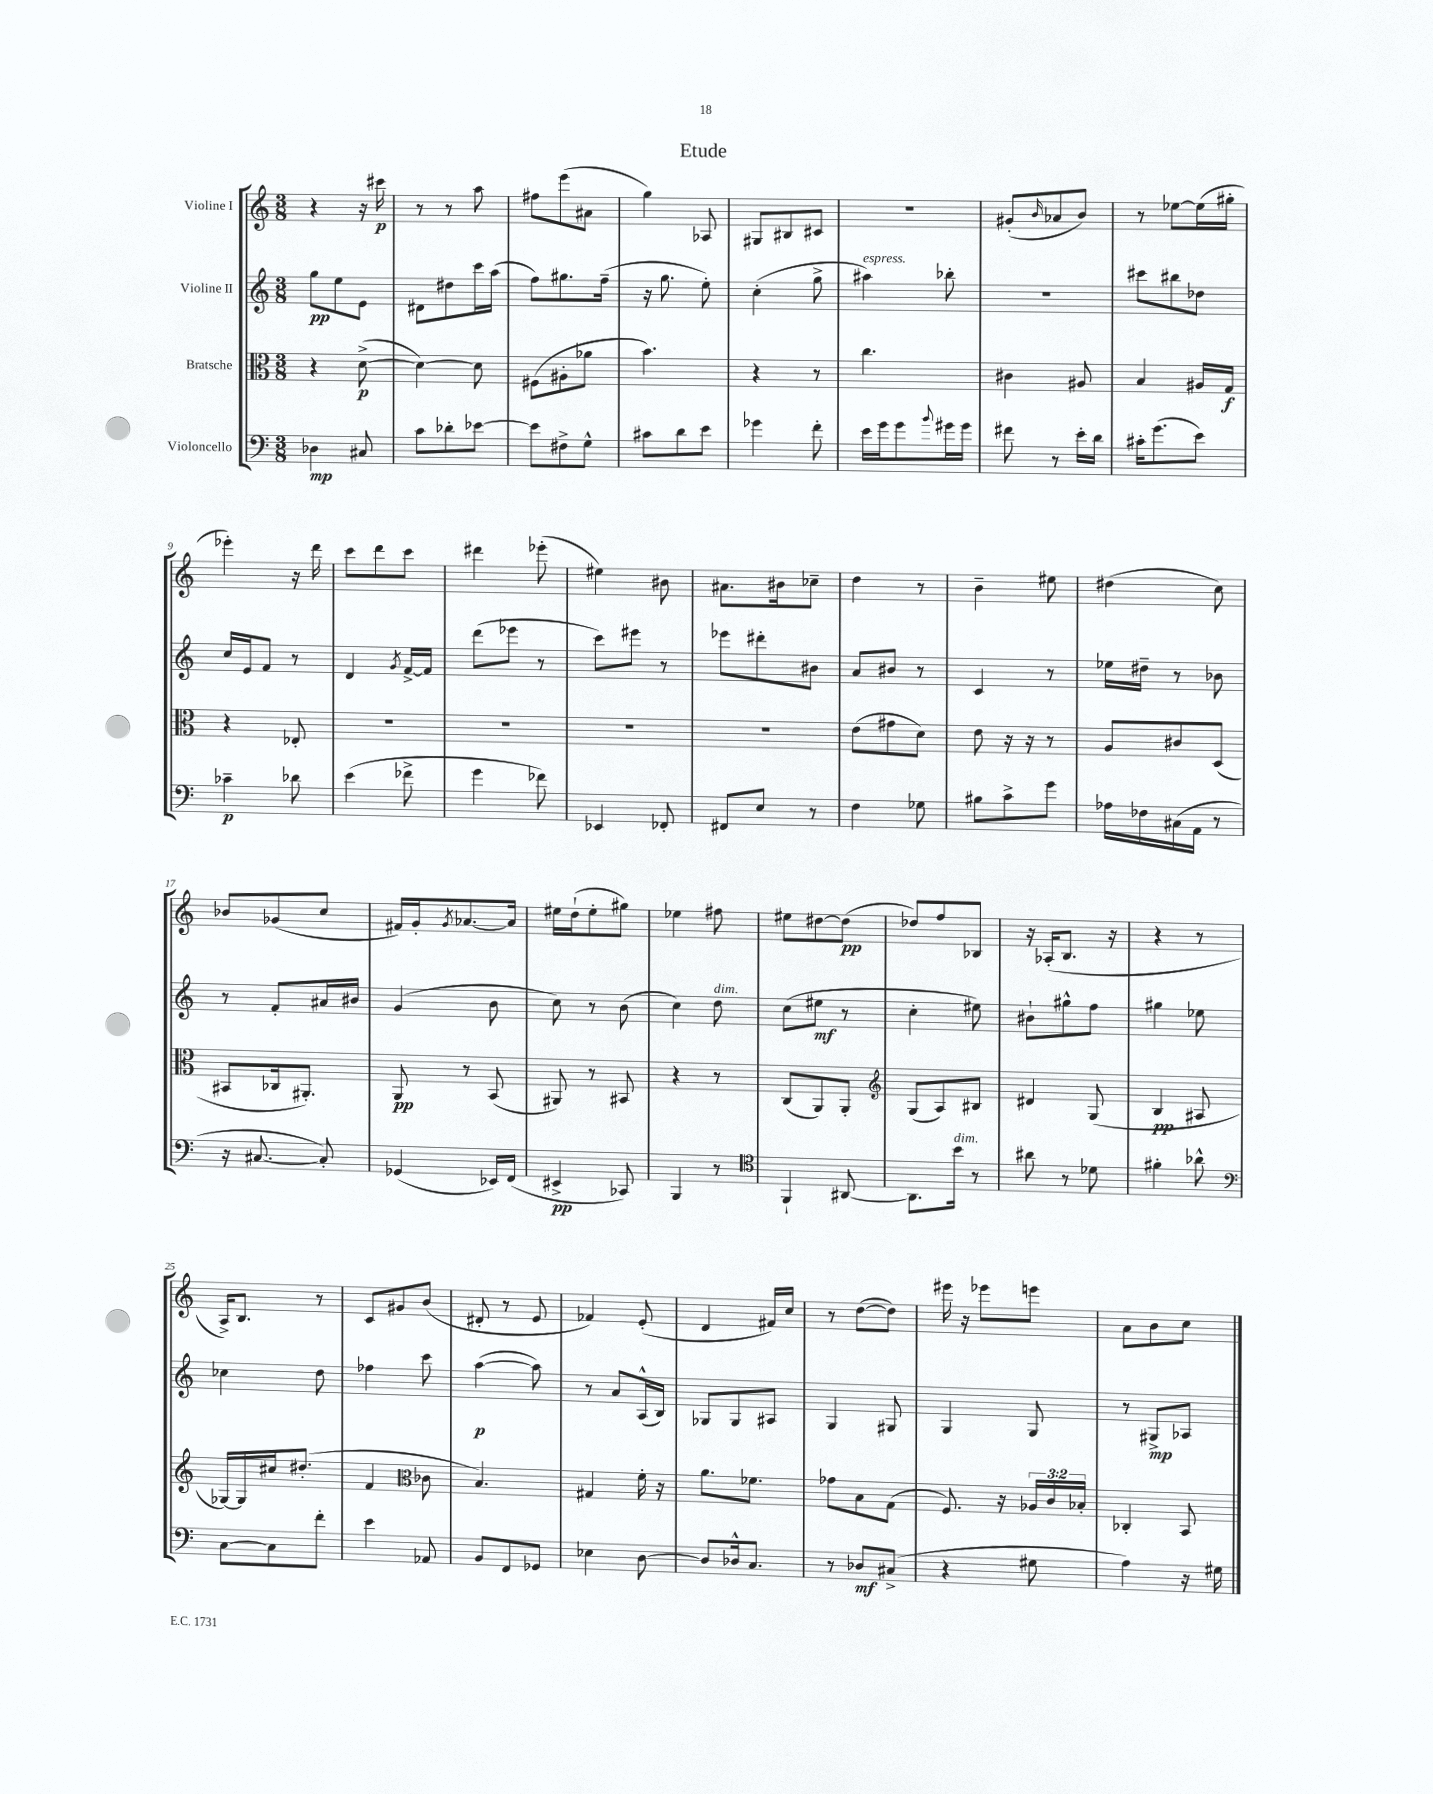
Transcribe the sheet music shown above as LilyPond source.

\header { title = "Etude" }
<<
\new StaffGroup <<
\new Staff = "s0" \with { instrumentName = "Violine I" } {
    \clef treble \key c \major \numericTimeSignature \time 3/8
    r4 r16 cis'''16\p |
    r8 r8 a''8 |
    fis''8 e'''8( ais'8 |
    g''4) aes8 |
    gis8 bis8 cis'8 |
    R4. |
    gis'8-.( \grace { b'16 } aes'8 b'8) |
    r8 ees''8~ ees''16( gis''16-. |
    ees'''4-.) r16 d'''16 |
    c'''8 d'''8 c'''8 |
    dis'''4 ees'''8-.( |
    eis''4) bis'8 |
    ais'8. bis'16 ces''8-- |
    d''4 r8 |
    b'4-- eis''8 |
    dis''4( c''8) |
    bes'8 ges'8( c''8 |
    fis'16) g'16-. \acciaccatura { g'8 } aes'8.~ aes'16 |
    eis''16 d''16-!( eis''8-. gis''8) |
    ees''4 fis''8 |
    eis''8 dis''8~ dis''8\pp( |
    des''8) f''8 bes8 |
    r16 aes16-.( b8. r16 |
    r4 r8 |
    a16->) b8. r8 |
    c'8 gis'8 b'8( |
    dis'8-. r8 e'8 |
    fes'4) e'8-.( |
    d'4 fis'16) c''16 |
    r8 d''8~( d''8) |
    eis'''16 r16 ees'''8 e'''8 |
    a'8 b'8 c''8 \bar "|." |
}
\new Staff = "s1" \with { instrumentName = "Violine II" } {
    \clef treble \key c \major \numericTimeSignature \time 3/8
    g''8\pp e''8 e'8 |
    dis'8 dis''8 c'''16 a''16( |
    f''8) gis''8. f''16--( |
    r16 g''8. e''8-.) |
    c''4-.( g''8-> |
    ais''4^\markup { \italic "espress." }) bes''8-. |
    R4. |
    cis'''8 bis''8 des''8 |
    c''16 e'16 f'8 r8 |
    d'4 \acciaccatura { g'8 } f'16~-> f'16 |
    d'''8( ees'''8 r8 |
    c'''8) eis'''8 r8 |
    ees'''8 dis'''8-. bis'8 |
    a'8 bis'8 r8 |
    c'4 r8 |
    ees''16 dis''16-- r8 bes'8 |
    r8 f'8-. ais'16 bis'16 |
    g'4( b'8 |
    c''8) r8 b'8( |
    c''4) d''8^\markup { \italic "dim." } |
    c''8( eis''8\mf r8 |
    c''4-. eis''8) |
    bis'8-! gis''8-^ f''8 |
    gis''4 ees''8 |
    ces''4 d''8 |
    fes''4 c'''8 |
    a''4~\p( a''8) |
    r8 a'8 a16-^( b16) |
    ges8 ges8 ais8 |
    g4 gis8 |
    g4 g8 |
    r8 gis8->\mp aes8 \bar "|." |
}
\new Staff = "s2" \with { instrumentName = "Bratsche" } {
    \clef alto \key c \major \numericTimeSignature \time 3/8 \override Staff.TupletNumber.text = #tuplet-number::calc-fraction-text
    r4 d'8~->\p( |
    d'4~) d'8 |
    fis8( ais8-. aes'8 |
    b'4.) |
    r4 r8 |
    c''4. |
    cis'4 ais8 |
    b4 ais16 g16\f |
    r4 ees8-. |
    R4. |
    R4. |
    R4. |
    R4. |
    e'8( gis'8 d'8) |
    e'8 r16 r16 r8 |
    a8 cis'8 d8( |
    bis,8 ces16 ais,8.-.) |
    a,8\pp r8 b,8( |
    ais,8) r8 bis,8 |
    r4 r8 |
    c8( a,8) a,8-. |
    \clef treble g8( a8) bis8 |
    dis'4 g8( |
    b4\pp ais8 |
    ges16~) ges16 cis''16 dis''8.-.( |
    f'4 \clef alto ces'8 |
    b4.) |
    gis4 f'16-. r16 |
    a'8. fes'8. |
    ges'8 b8 g8( |
    f8.) r16 \tuplet 3/2 { aes16 c'16 bes16-. } |
    ces4-. b,8 \bar "|." |
}
\new Staff = "s3" \with { instrumentName = "Violoncello" } {
    \clef bass \key c \major \numericTimeSignature \time 3/8
    des4\mp cis8 |
    c'8 des'8-. ees'8~ |
    ees'8 fis8-> g8-^ |
    cis'8 d'8 e'8 |
    ges'4 f'8-. |
    e'16 g'16 g'8 \appoggiatura { b'8 } gis'16 gis'16 |
    fis'8 r8 e'16-. d'16 |
    cis'16-. g'8.( e'8) |
    ces'4--\p des'8 |
    e'4( fes'8-> |
    g'4 fes'8) |
    ees,4 fes,8-. |
    fis,8 e8 r8 |
    f4 ges8 |
    bis8 c'8-> g'8 |
    aes16 fes16 cis16( a,16 r8 |
    r16 cis8.~ cis8-.) |
    ges,4( ees,16) f,16( |
    eis,4->\pp ces,8) |
    b,,4 r8 |
    \clef tenor f,4-! ais,8~ |
    ais,8. b'16^\markup { \italic "dim." } r8 |
    ais'8 r8 des'8 |
    fis'4-. aes'8-^ |
    \clef bass c8~ c8 f'8-. |
    e'4 aes,8 |
    b,8 f,8 ges,8 |
    ees4 d8~ |
    d8 des16-^ c8. |
    r8 des8\mf cis8->( |
    r4 gis8 |
    a4) r16 gis16 \bar "|." |
}
>>
>>
